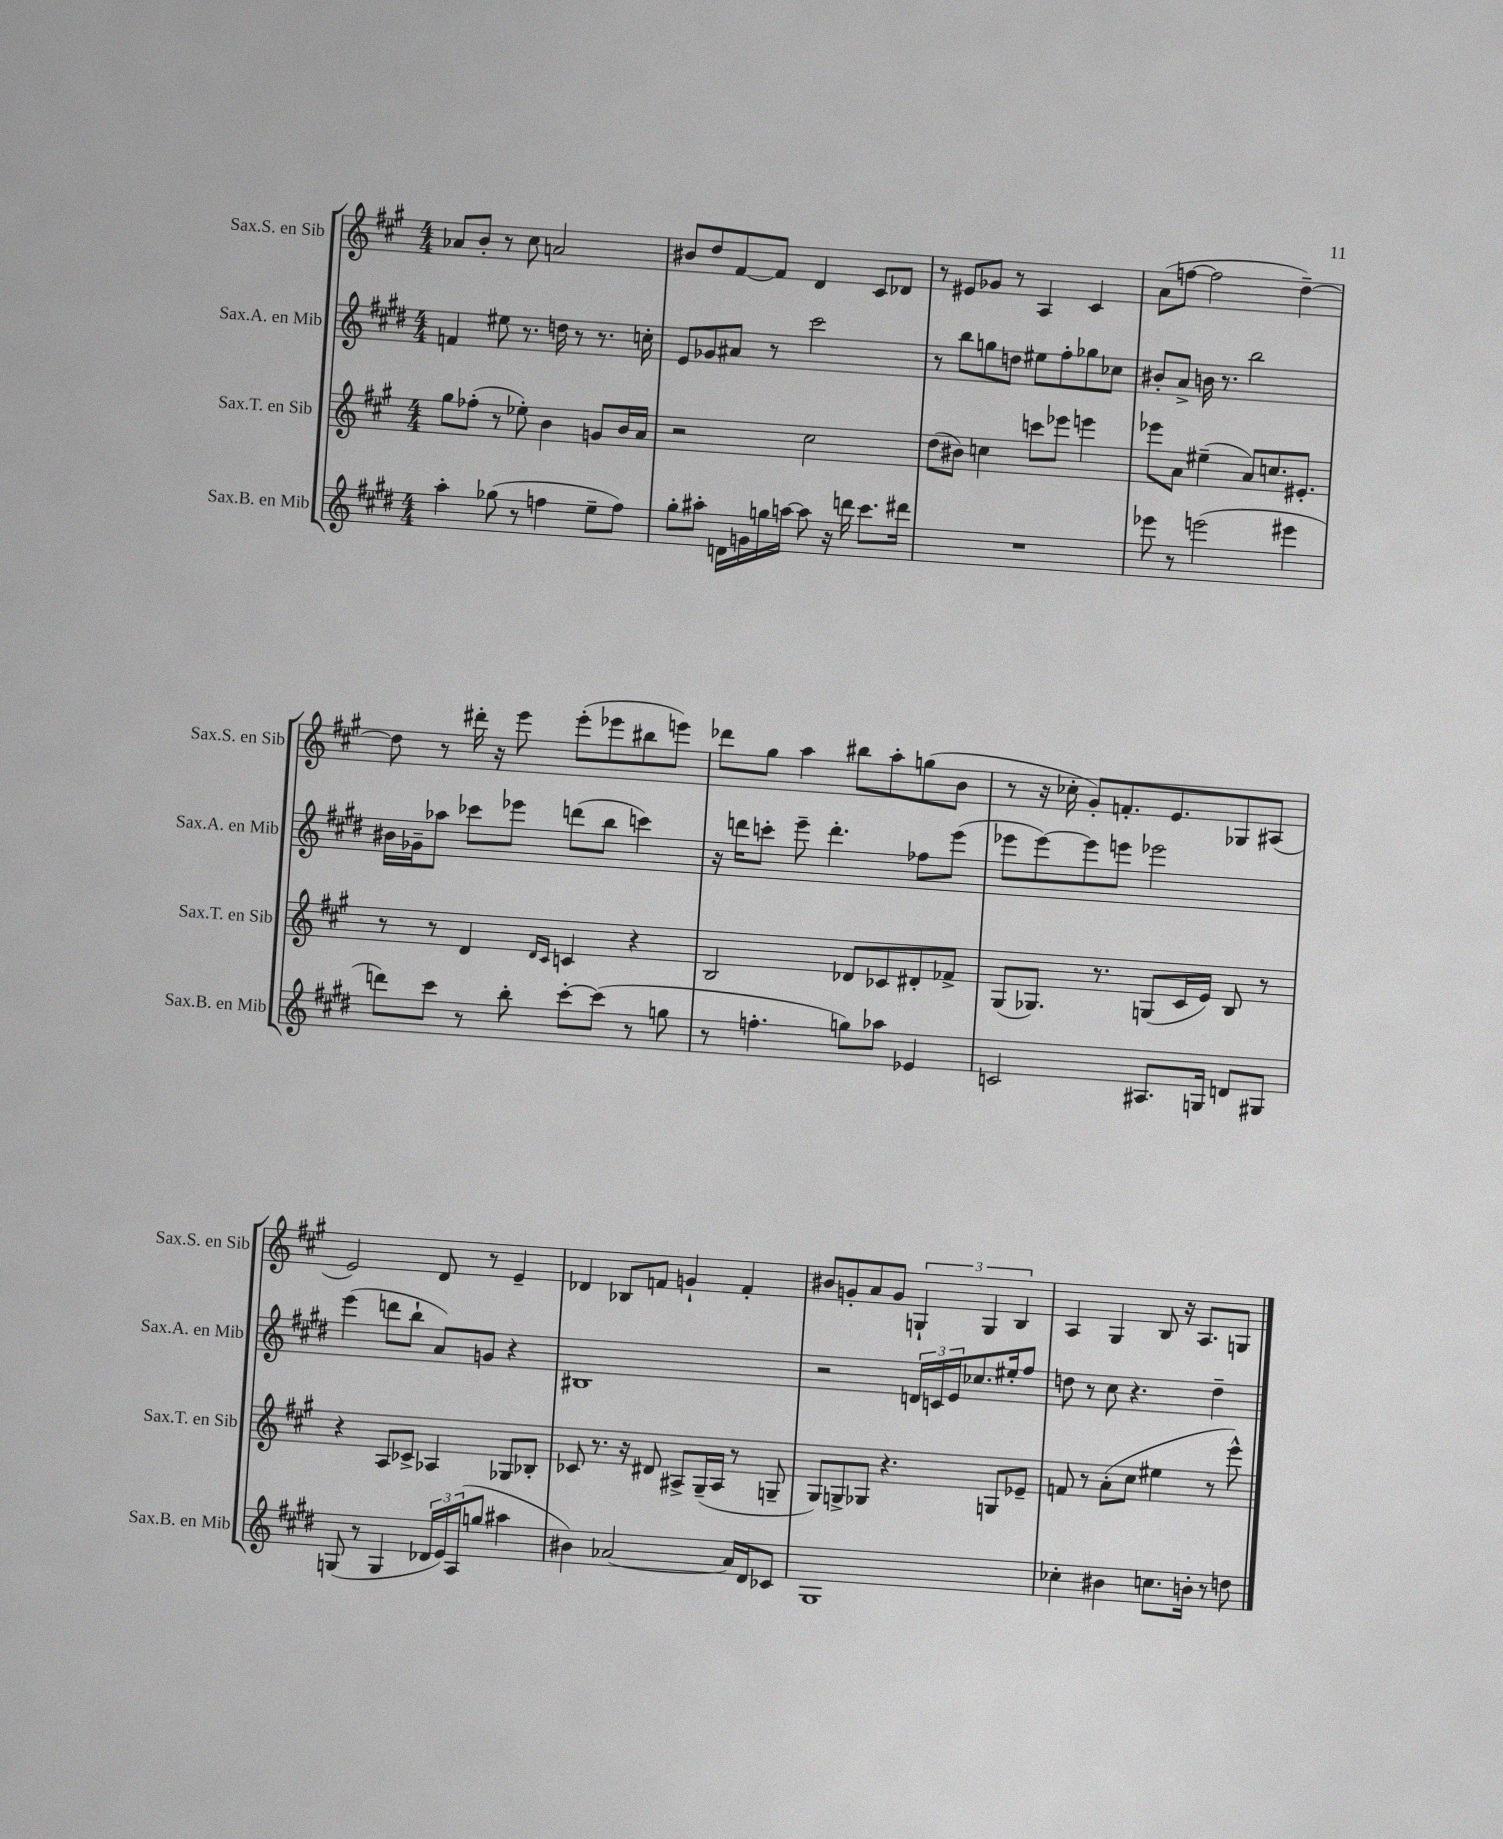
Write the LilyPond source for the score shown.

<<
\new StaffGroup <<
\new Staff = "s0" \with { instrumentName = "Sax.S. en Sib" shortInstrumentName = "Sax.S. en Sib" } {
    \clef treble \key a \major \numericTimeSignature \time 4/4
    aes'8 b'8-. r8 cis''8 a'2 |
    bis'8 d''8 fis'8~ fis'8 d'4 cis'8 des'8 |
    r8 eis'8 ges'8 r8 a4 cis'4 |
    a'8( f''8~ f''2 d''4~--) |
    d''8 r8 dis'''16-. r16 e'''8 e'''8-.( ees'''8 bis''8 e'''8) |
    des'''8 gis''8 a''4 bis''8 a''8-. g''8( b'8 |
    r8 r16 ces''16-. gis'8-.) f'8.-. e'8. ges8 ais8( |
    e'2) d'8 r8 e'4-- |
    des'4 bes8 f'8 g'4-! f'4-. |
    bis'8 g'8-. a'8 g'8 \tuplet 3/2 { g4-! g4 b4 } |
    a4 gis4 b8 r16 a8. g8 \bar "|." |
}
\new Staff = "s1" \with { instrumentName = "Sax.A. en Mib" shortInstrumentName = "Sax.A. en Mib" } {
    \clef treble \key e \major \numericTimeSignature \time 4/4
    f'4 eis''8 r8. d''16 r8 r8. c''16-. |
    e'8 ges'8 ais'8 r8 cis'''2 |
    r8 b''8 g''8 d''8 eis''8 fis''8-. ges''8 ces''8 |
    bis'8-. a'8-> b'16 r8. b''2 |
    bis'16 ges'16-- aes''8 ces'''8 ees'''8 d'''8( b''8 c'''4) |
    r16 d'''16 c'''8-. e'''8-- d'''4.-. fes''8 e'''8( |
    ees'''8 ees'''8~) ees'''8 e'''8 ees'''2 |
    e'''4( d'''8 b''8-! a'8) g'8 r4 |
    bis1 |
    r2 \tuplet 3/2 { d'16 c'16 e'16 } ces''8. eis''16-. fis''8 |
    d''8 r8 cis''8 r4. d''4-- \bar "|." |
}
\new Staff = "s2" \with { instrumentName = "Sax.T. en Sib" shortInstrumentName = "Sax.T. en Sib" } {
    \clef treble \key a \major \numericTimeSignature \time 4/4
    gis''8 fes''8-.( r8 ees''8-.) b'4 g'8 b'16 a'16 |
    r2 cis''2 |
    d''8( bis'8) c''4 c'''8 ees'''8 e'''4 |
    ees'''8 a'8 eis''4--( a'8) c''8. eis'8.-. |
    r8 r8 d'4 \grace { d'16 cis'16 } c'4 r4 |
    b2 des'8 ces'8 dis'8-. fes'8-> |
    gis8( ges8.) r8. g8( cis'16 e'16) b8 r8 |
    r4 a8 ces'8-> aes4 ges8 bes8-. |
    ces'8 r8. r16 dis'8 ais8-> gis16--( ais16 r8 g8-- |
    gis8) g8-> ges8 r4. g8 ees'8-- |
    f'8 r8 a'8-.( cis''8 eis''4 r8 e'''8-^) \bar "|." |
}
\new Staff = "s3" \with { instrumentName = "Sax.B. en Mib" shortInstrumentName = "Sax.B. en Mib" } {
    \clef treble \key e \major \numericTimeSignature \time 4/4
    a''4-. ges''8( r8 f''4 e''8-- f''8) |
    gis''8-. ais''8-. d'16 g'16 g''16 a''16~ a''8 r16 d'''16 cis'''8. dis'''16 |
    R1 |
    ees'''8 r8 e'''2( eis'''4 |
    d'''8) cis'''8 r8 b''8-. cis'''8~-. cis'''8( r8 g''8 |
    r8 f''4.-. g''8) aes''8 ees'4 |
    c'2 ais8. g16 d'8 gis8 |
    g8( r8 g4 \tuplet 3/2 { des'16 e'16) a16( } g''8 ais''4 |
    bis'4) aes'2~ aes'16 dis'16 ces'8 |
    gis1 |
    ces''4-. bis'4 c''8. b'16-. r8 d''8 \bar "|." |
}
>>
>>
\layout { \context { \Score \remove "Bar_number_engraver" } }
